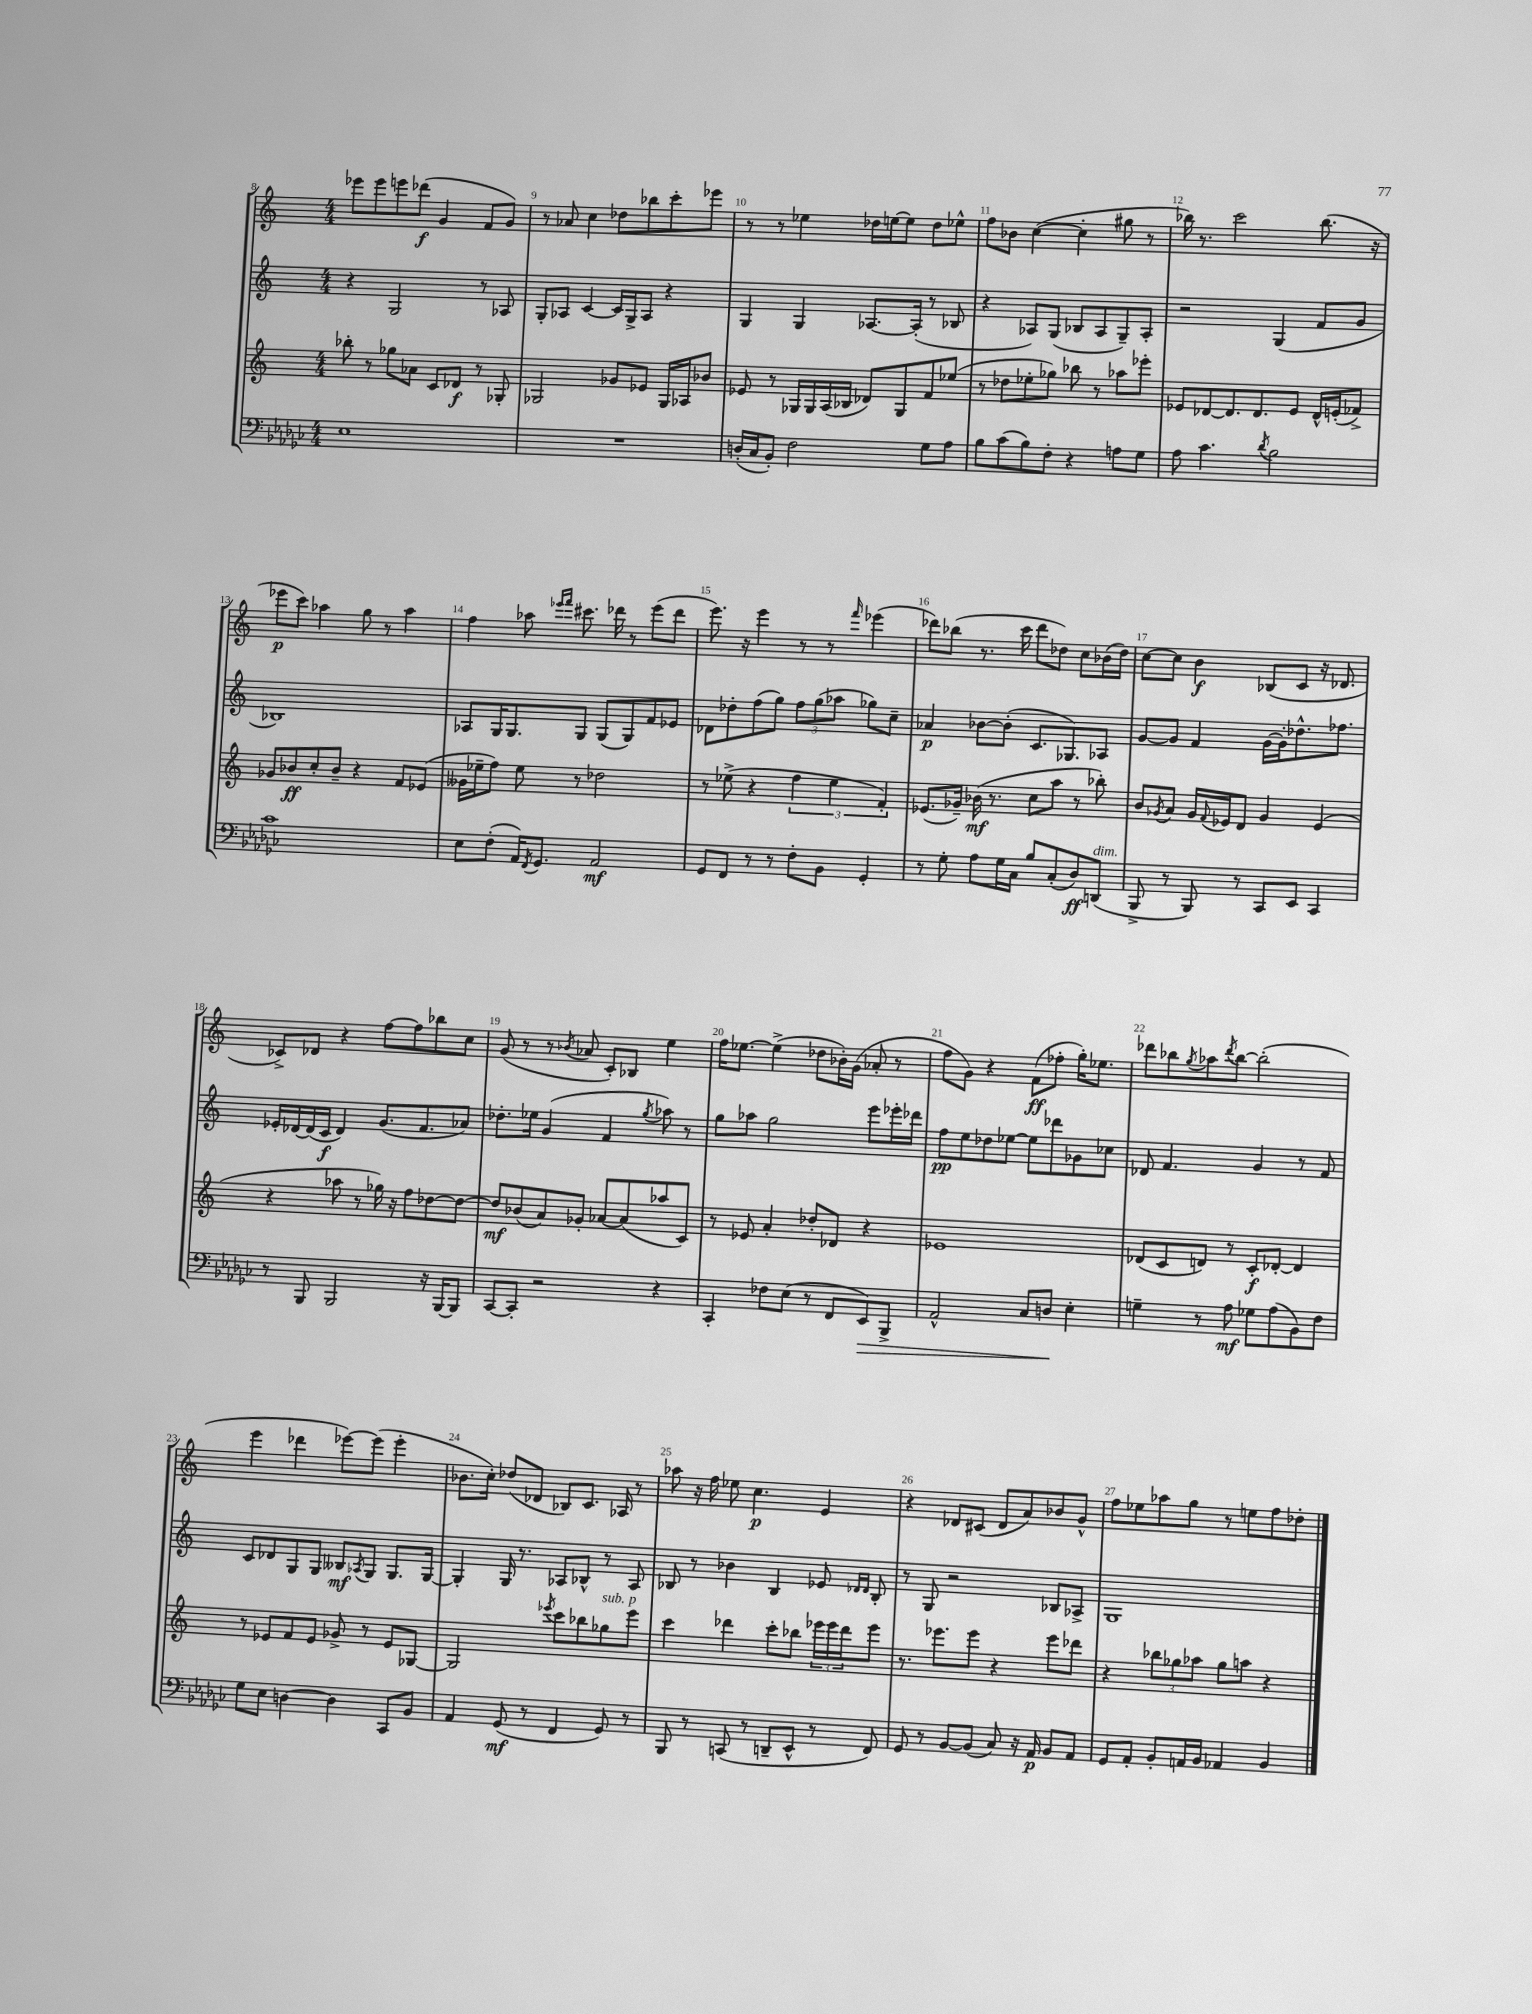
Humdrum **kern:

**kern	**kern	**kern	**kern
*staff4	*staff3	*staff2	*staff1
*clefF4	*clefG2	*clefG2	*clefG2
*k[b-e-a-d-g-c-]	*k[]	*k[]	*k[]
*M4/4	*M4/4	*M4/4	*M4/4
1E-	8bb-'\	4r	8eee-\L
.	8r	.	8eee-\
.	8gg-\L	2G/	8eee\
.	8a-\J	.	(8ddd-\J
.	8c/L	.	4g/
.	8d-/J	.	.
.	8r	8r	8f/L
.	8G-'/	8A-/	8g/J)
=	=	=	=
1r	2G-/	8G'/L	8r
.	.	8A-/J	8a-/
.	.	[4c/	4cc\
.	8g-/L	16c/]LL	8dd-\L
.	.	16G^/J	.
.	8e-/J	8A-/J	8bb-\
.	16G-/LL	4r	8ccc'\
.	16A-/J	.	.
.	8b-/J	.	8eee-\J
=	=	=	=
(16D'/LL	8e-/	4G/	8r
16C-/J	.	.	.
8BB-'/J)	8r	.	8r
2F\	16G-/LL	4G/	4ee-\
.	16G-/	.	.
.	(16A/	.	.
.	16B-/JJ	.	.
.	8d-/L)	[8.A-/L	16dd-\LL
.	.	.	[16ee\J
.	8G-/	.	8ee\]J
.	.	(16A-'/]Jk	.
8G-\L	8f/	8r	8dd-\L
8A-\J	(8ee-/J	8B-/	8ee-^^\J
=	=	=	=
8B-\L	8r	4r	8ff\L
(8c-\	8dd-\L	.	8b-\J
8B-\)	8ee-'\	8A-/L)	([4cc\
8F'\J	8gg-\J)	(8G/J	.
4r	8bb-\	8B-/L	4cc'\]
.	8r	8A-/	.
8A\L	8aa-\L	8G~/)	8gg#\
8G-\J	8eee-'\J	8A-'/J	8r
=	=	=	=
8A-\	8e-/L	2r	16bb-\)
.	.	.	8.r
4.c-\	[8d-/	.	.
.	8.d-/]	.	2ccc\
.	8.d-/	.	.
8qd-/	.	.	.
2B-\	.	(4G/	.
.	8e-/J	.	.
.	16d-^^/LL	8f/L	(8.bb-\
.	(16e'/J	.	.
.	8f-^/J)	8g/J	.
.	.	.	16r
=	=	=	=
1c-	8g-/L	1B-)	8eee-\L
.	8b-/	.	8ccc\J)
.	8cc'/	.	4aa-\
.	8b-~/J	.	.
.	4r	.	8gg\
.	.	.	8r
.	8f/L	.	4aa-\
.	(8e-/J	.	.
=	=	=	=
8E-\L	16g--\LL	8A-/L	4ff\
.	16ee-~\J	.	.
(8F'\J	8ff\J)	16G/K	.
.	.	8.G/	.
16AA-/LK)	8ee-\	.	8aa-\
8qFF/	.	.	.
8.GG-/J	.	.	.
.	.	.	16qqeee-/LL
.	.	.	16qqfff/JJ
.	8r	8G/J	8.ccc#\
2AA-/	2dd-\	(8G/L	.
.	.	.	16ddd-\
.	.	8G/)	8r
.	.	8f/	(8eee-\L
.	.	8e-/J	8ddd-\J
=	=	=	=
8GG-/L	8r	8d-\L	8.eee\)
8FF/J	(8ee-^\	8dd-'\	.
.	.	.	16r
8r	4r	(8ff\	4eee\
8r	.	8gg\J)	.
8F'\L	6ff\	12ff\L	8r
.	.	(12gg\	.
8BB-\J	.	.	8r
.	6ee-\	12aa-\J	.
.	.	.	16qqfff/
4GG-'/	.	8gg-\L)	(4eee-\
.	6f'/)	.	.
.	.	8cc~\J	.
=	=	=	=
8r	(8.e-/L	4a-/	8ddd-\L)
8G-'\	.	.	(8bb-\J
.	16g-~/Jk)	.	.
8A-\L	(16b-\	[8b-\L	8.r
.	8.r	.	.
16G-\L	.	(8b-'\]J	.
16C-\JJ	.	.	16ccc\
8B-/L	8cc\L	8.c/L	8ddd-\L
(8C-'/	8aa\J	.	8dd-\J)
.	.	8.G-/)	.
8D-/)	8r	.	8cc\L
(8DD/J	8bb-'\)	8A-/J	(16b-\L
.	.	.	16dd-\JJ)
=	=	=	=
8BBB-^/	8b/L	[8g/L	[8cc\L
.	8qg-/	.	.
8r	8a/J	8g/]J	8cc\]J
8BBB-/)	16g-/LL	4f/	4b\
.	8qqf/	.	.
.	16e-/J	.	.
8r	8d/J	.	.
8CC-/L	4g-/	[16g\LL	(8B-/L
.	.	16g'\]J	.
8EE-/J	.	8.dd-^^\	8c/J
4CC-/	(4e-/	.	16r
.	.	8.ff-\J	8.d-/
=	=	=	=
8r	4r	16e-'/LL	8c-^/L)
.	.	[16d-/	.
8BBB-/	.	(16d-/]	8d-/J
.	.	16c/JJ	.
2BBB-/	8aa-\	4d-/)	4r
.	8r	.	.
.	16gg-\)	(8.g/L	[8ff\L
.	16r	.	.
.	8ff\L	.	8ff\]
.	.	8.f/	.
16r	[8dd-\	.	8bb-\
[16BBB-/LK	.	.	.
8BBB-/]J	8dd-\_J	8a-/J)	8cc\J
=	=	=	=
[8CC-/L	8dd-/]L	8.dd-'\L	(8g/
8CC-'/]J	(8b-/	.	8r
.	.	16ee-\Jk	.
2r	8a/)	(4g/	8r
.	.	.	8qb-/
.	8g-'/J	.	8a-/
.	[8a-/L	4f/	8c'/L)
.	(8a-/]	.	8B-/J
.	.	8qgg/	.
4r	8aa-/	8aa-\)	4ee\
.	8c/J)	8r	.
=	=	=	=
4CC-'/	8r	8gg\L	16ff\LK
.	.	.	[8.ee-\J
.	8e-/	8aa-\J	.
8F-\L	4a'/	2gg\	(4ee-^\]
(8E-\J	.	.	.
8r	8dd-'/L	.	8dd-\L
8FF/L	8d-/J	.	16b-'\L)
.	.	.	(16g\JJ
8EE-/)	4r	8eee\L	8a-'/
8BBB-^/J	.	16eee-'\L	8r
.	.	16ddd-\JJ	.
=	=	=	=
2AA-^^/	1e-	8ff\L	8ff\L
.	.	8ee\	8g\J)
.	.	8dd-\	4r
.	.	[8ee-\J	.
8C-/L	.	8ee-\]L	(8f\L
8D/J	.	8ddd-\	8ff-'\J
4E-'\	.	8g-\	16gg'\LK)
.	.	.	8.ee-\J
.	.	8cc-\J	.
=	=	=	=
4G~\	(8d-/L	8d-/	8ddd-\L
.	8c/	4.f/	8bb-\
.	.	.	8qgg/
8r	8d/J)	.	8aa-\
.	.	.	8qddd-/
8A-\	8r	.	[8bb-\J
8G-\L	8c'/L	4g/	(2bb-'\]
(8A-\	[8d-'/J	.	.
8BB-\)	4d-/]	8r	.
8F\J	.	8f/	.
=	=	=	=
8G-\L	8r	8c/L	4eee\
8E-\J	8e-/L	8d-/	.
[4D\	8f/	8G/	4ddd-\
.	8e-/J	8G/J	.
4D\]	8g-^/	8B--/L	[8eee-\L)
.	.	8qA-/	.
.	8r	8G/J	(8eee-\]J
8CC-/L	8e-/L	8.G/L	4eee-'\
8BB-/J	[8G-/J	.	.
.	.	[16G/Jk	.
=	=	=	=
4AA-/	2G-/]	4G'/]	8.b-\L
.	.	.	16cc'\Jk)
(8GG-/	.	16G/	(8dd-/L
.	.	8.r	.
8r	.	.	8d-/J
.	8qeee-/	.	.
4FF/	8ccc\L	8A-/L	8B-/L)
.	8bb-\	8B-^^/J	8.c/J
8GG-/)	8gg-\	8r	.
.	.	.	16A-/
8r	8eee-\J	8A-/	8r
=	=	=	=
8BBB-/	4ccc\	8B-/	8aa-\
8r	.	8r	16r
.	.	.	16ff\
(8CC/	4ddd-\	4b-\	8ee-\
8r	.	.	4.cc\
8DD~/L	8ccc'\L	4B-/	.
8EE-^^/J	8bb-\J	.	.
8r	24eee-\LL	8e-/	4e/
.	24eee-\	.	.
.	24ddd-\J	.	.
.	.	16qqd-/LL	.
.	.	16qqd-/JJ	.
8FF/)	8eee-\J	8B-'/	.
=	=	=	=
8GG-/	8.r	8r	4r
8r	.	8G/	.
.	8.eee-\L	.	.
[8BB-/L	.	2r	8d-/L
(8BB-/]J	8eee-\J	.	(8c#/J
8C-/)	4r	.	8d-/L
16r	.	.	8a/)
16AA-/	.	.	.
8BB-/L	8eee-\L	8B-/L	8b-/
8AA-/J	8ddd-\J	8A-^/J	8g^^/J
=	=	=	=
8GG-/L	4r	1G	8ff\L
8AA-'/J	.	.	8ee-\
8BB-'/L	12bb-\L	.	8aa-\
.	12gg-\	.	.
16AA/L	.	.	8gg\J
.	12aa-\J	.	.
16BB-/JJ	.	.	.
4AA-/	8gg-\L	.	8r
.	8aa\J	.	8ee\L
4BB-/	4r	.	8ff\
.	.	.	8dd-'\J
==	==	==	==
*-	*-	*-	*-
